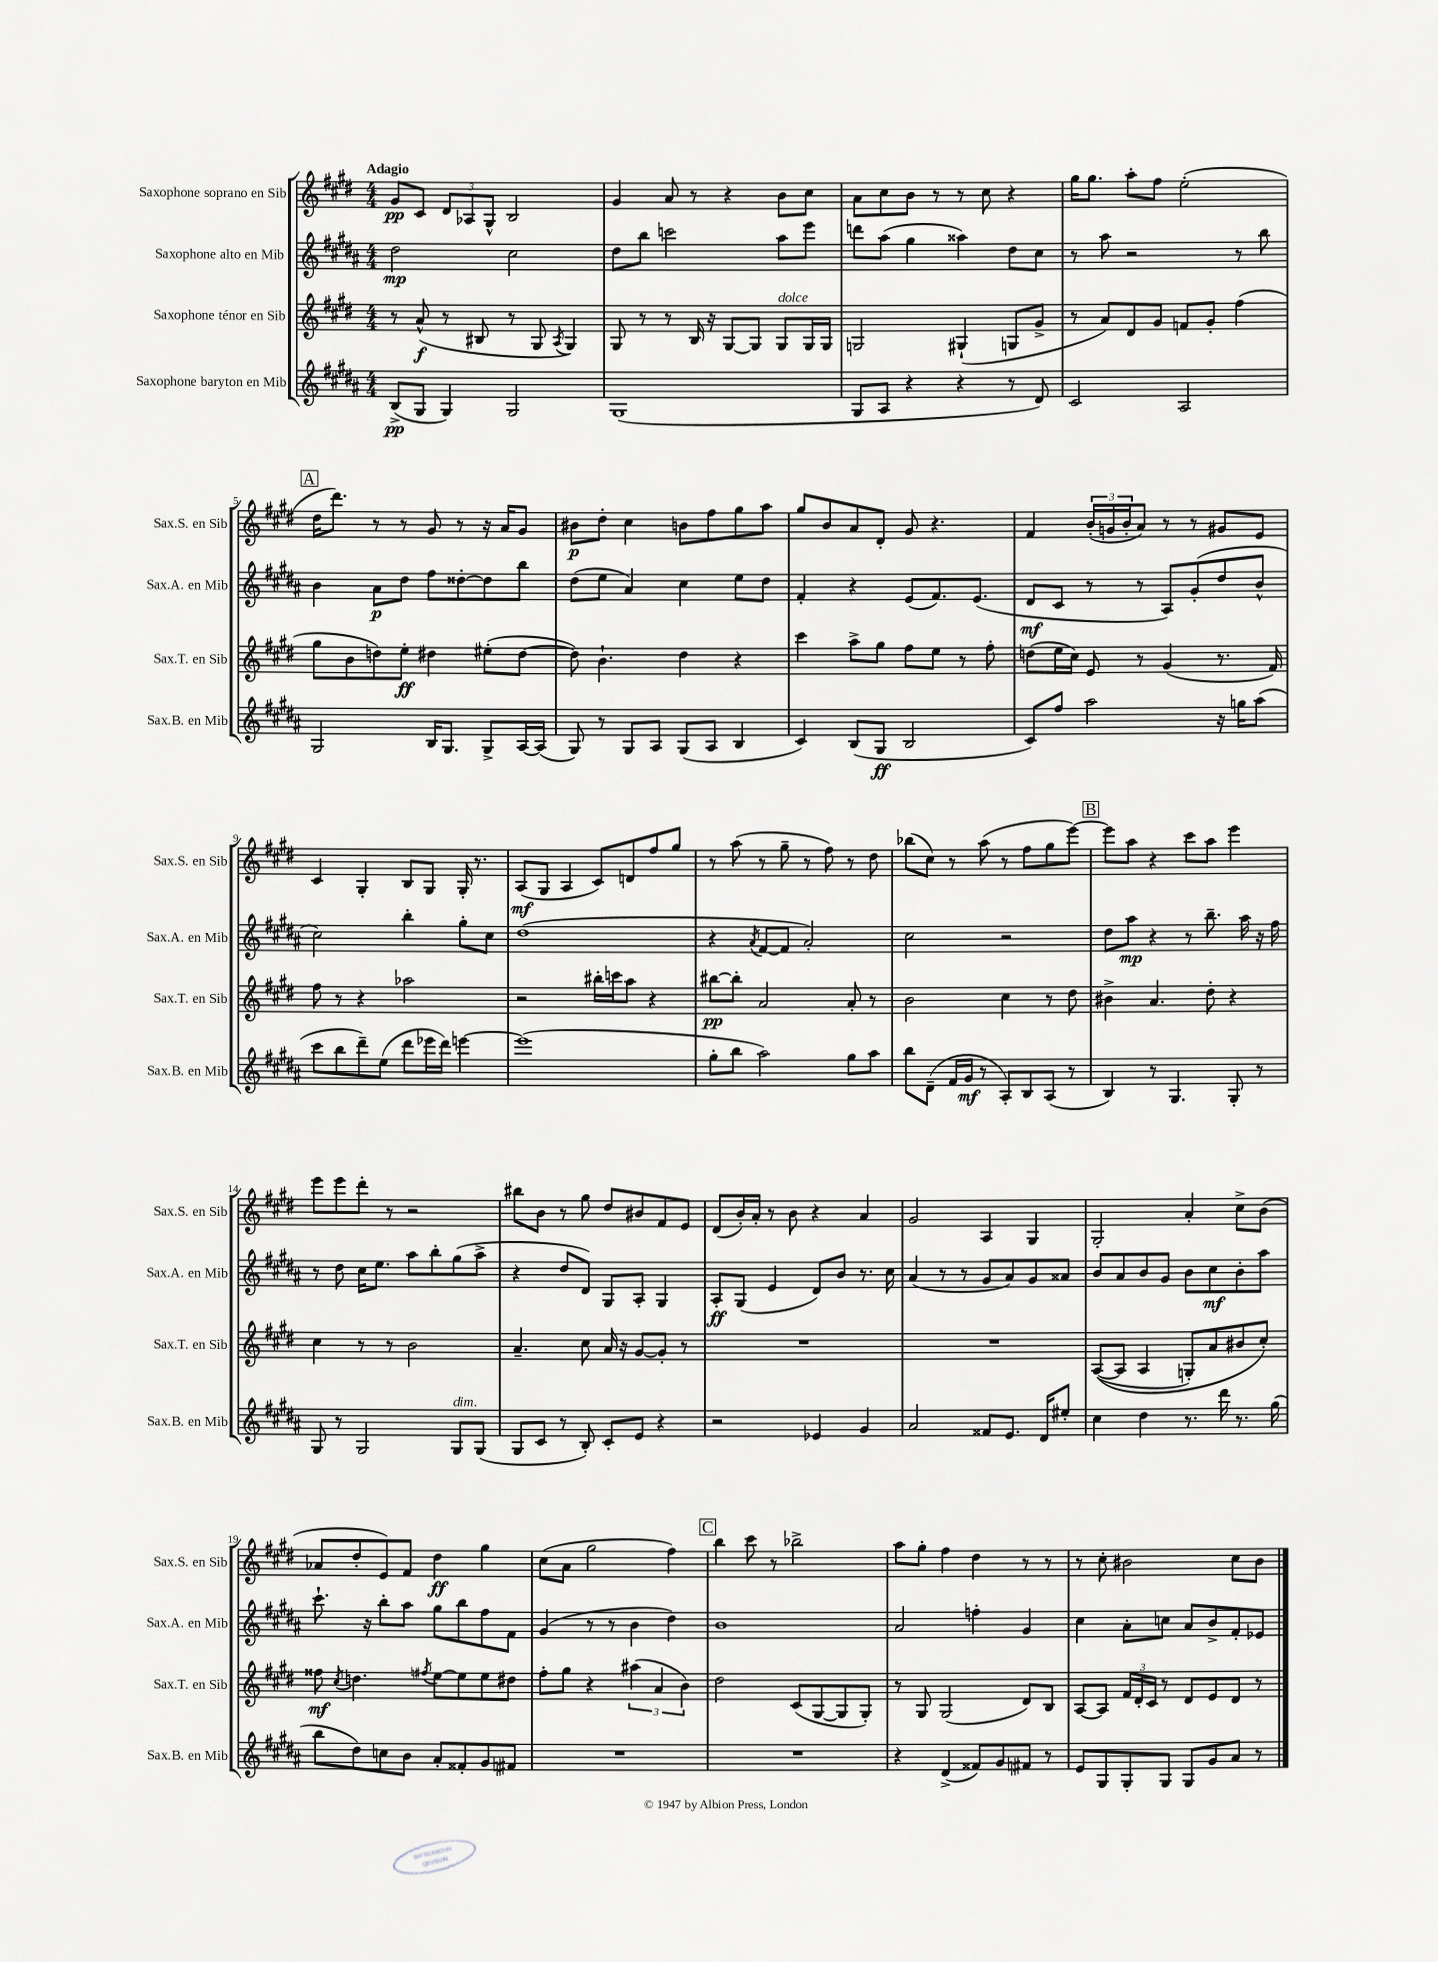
<<
\new StaffGroup <<
\new Staff = "s0" \with { instrumentName = "Saxophone soprano en Sib" shortInstrumentName = "Sax.S. en Sib" } {
    \clef treble \key e \major \numericTimeSignature \time 4/4 \tempo "Adagio"
    gis'8\pp cis'8 \tuplet 3/2 { dis'8 aes8 gis8-^ } b2 |
    gis'4 a'8 r8 r4 b'8 cis''8 |
    a'8 cis''8 b'8 r8 r8 cis''8 r4 |
    gis''16 gis''8. a''8-. fis''8 e''2-.( |
    \mark \markup { \box "A" } dis''16 dis'''8.) r8 r8 gis'8 r8 r16 a'16 gis'8 |
    bis'8\p dis''8-. cis''4 b'8 fis''8 gis''8 a''8 |
    gis''8 b'8 a'8 dis'8-. gis'8 r4. |
    fis'4 \tuplet 3/2 { b'16-.( g'16 b'16-. } a'8) r8 r8 gis'8 e'8 |
    cis'4 gis4-. b8 gis8 gis16-. r8. |
    a8\mf( gis8 a4 cis'8) d'8 fis''8 gis''8 |
    r8 a''8( r8 gis''8-- r8 fis''8) r8 dis''8 |
    bes''8( cis''8) r8 a''8( r8 fis''8 gis''8 e'''8~) |
    \mark \markup { \box "B" } e'''8 a''8 r4 cis'''8 a''8 e'''4 |
    e'''8 e'''8 dis'''8-. r8 r2 |
    bis''8 b'8 r8 gis''8 dis''8 bis'8 fis'8 e'8 |
    dis'8( b'16-.) a'16-. r8 b'8 r4 a'4 |
    gis'2 a4 gis4 |
    gis2-. a'4-. cis''8-> b'8( |
    aes'8 dis''8-. e'8) fis'8 dis''4\ff gis''4 |
    cis''8( a'8 gis''2 fis''4) |
    \mark \markup { \box "C" } b''4 cis'''8 r8 bes''2-> |
    a''8 gis''8-. fis''4 dis''4 r8 r8 |
    r8 cis''8-. bis'2 cis''8 bis'8 \bar "|." |
}
\new Staff = "s1" \with { instrumentName = "Saxophone alto en Mib" shortInstrumentName = "Sax.A. en Mib" } {
    \clef treble \key b \major \numericTimeSignature \time 4/4
    dis''2\mp cis''2 |
    dis''8 b''8 c'''2 ais''8 e'''8 |
    d'''8 ais''8( gis''4 aisis''4) dis''8 cis''8 |
    r8 ais''8 r2 r8 b''8 |
    \mark \markup { \box "A" } b'4 ais'8\p dis''8 fis''8 disis''8~-. disis''8 b''8 |
    dis''8( e''8 ais'4) cis''4 e''8 dis''8 |
    fis'4-. r4 e'8( fis'8.) e'8.( |
    dis'8\mf cis'8 r8 r8 ais8) gis'8-.( dis''8 b'8-^ |
    cis''2) b''4-. gis''8-. cis''8 |
    dis''1( |
    r4 \acciaccatura { ais'8 } fis'8~ fis'8 ais'2-.) |
    cis''2 r2 |
    \mark \markup { \box "B" } dis''8 ais''8\mp r4 r8 b''8.-- ais''16 r16 fis''16 |
    r8 dis''8 cis''16 e''8. ais''8 b''8-. gis''8( ais''8-> |
    r4 dis''8 dis'8) gis8 ais8-. gis4 |
    ais8-.\ff gis8( e'4 dis'8) b'8 r8. cis''16 |
    ais'4( r8 r8 gis'8 ais'8) gis'8 aisis'8 |
    b'8 ais'8 b'8 gis'8 b'8 cis''8\mf b'8-. ais''8 |
    cis'''8.-! r16 b''8-. ais''8 gis''8 b''8 fis''8 fis'8 |
    gis'4( r8 r8 b'4 dis''4) |
    \mark \markup { \box "C" } b'1 |
    ais'2 f''4-. gis'4 |
    cis''4 ais'8-. c''8 ais'8 b'8-> fis'8-. ees'8 \bar "|." |
}
\new Staff = "s2" \with { instrumentName = "Saxophone ténor en Sib" shortInstrumentName = "Sax.T. en Sib" } {
    \clef treble \key e \major \numericTimeSignature \time 4/4
    r8 a'8-^\f( r8 bis8 r8 gis8 \acciaccatura { a8 } gis4) |
    gis8 r8 r8 b16 r16 gis8~ gis8 gis8^\markup { \italic "dolce" } gis16 gis16 |
    g2 gis4-!( g8 gis'8-> |
    r8 a'8) dis'8 gis'8 f'8 gis'8-. fis''4( |
    \mark \markup { \box "A" } gis''8 b'8 d''8) e''8-.\ff dis''4 eis''8-.( dis''8~ |
    dis''8) b'4.-! dis''4 r4 |
    cis'''4 a''8-> gis''8 fis''8 e''8 r8 fis''8-. |
    d''8( e''16 cis''16) e'8 r8 gis'4( r8. fis'16) |
    fis''8 r8 r4 aes''2 |
    r2 bis''16-. c'''16 a''8 r4 |
    bis''8~\pp bis''8-. a'2 a'8-. r8 |
    b'2 cis''4 r8 dis''8 |
    \mark \markup { \box "B" } bis'4-> a'4. dis''8-. r4 |
    cis''4 r8 r8 b'2 |
    a'4.-- cis''8 a'16 r16 gis'8~ gis'8-. r8 |
    R1 |
    R1 |
    a8~(\( a8 a4 g8-.) a'8 bis'8 cis''8-.\) |
    fisis''8\mf \acciaccatura { cis''8 } d''4. \acciaccatura { fis''8 } e''8~ e''8 e''8 dis''8 |
    fis''8-. gis''8 r4 \tuplet 3/2 { ais''4( a'4 b'4) } |
    \mark \markup { \box "C" } dis''2 cis'8( gis8~ gis8 gis8-.) |
    r8 gis8 gis2( dis'8) b8 |
    a8~ a8 \tuplet 3/2 { fis'16 dis'16-. cis'16 } r8 dis'8 e'8 dis'8 r8 \bar "|." |
}
\new Staff = "s3" \with { instrumentName = "Saxophone baryton en Mib" shortInstrumentName = "Sax.B. en Mib" } {
    \clef treble \key b \major \numericTimeSignature \time 4/4
    b8->\pp( gis8 gis4) gis2 |
    gis1( |
    gis8 ais8 r4 r4 r8 dis'8) |
    cis'2 ais2 |
    \mark \markup { \box "A" } gis2 b16 gis8. gis8-> ais16~ ais16( |
    gis8) r8 gis8 ais8 gis8( ais8 b4 |
    cis'4) b8( gis8\ff b2 |
    cis'8) fis''8 ais''2 r16 g''16 ais''8( |
    cis'''8 b''8 dis'''8--) e''8( dis'''8 ees'''16 dis'''16) e'''4~ |
    e'''1( |
    gis''8-. b''8 ais''2) gis''8 ais''8 |
    b''8 dis'8--( fis'16 gis'16\mf r8 ais8-.) b8 ais8( r8 |
    \mark \markup { \box "B" } b4) r8 gis4. gis8-. r8 |
    gis8 r8 gis2 gis8^\markup { \italic "dim." } gis8( |
    gis8 cis'8 r8 b8-.) cis'8-. e'8 r4 |
    r2 ees'4 gis'4 |
    ais'2 fisis'8 e'8. dis'16 eis''8-. |
    cis''4 dis''4 r8. dis'''16 r8. gis''16( |
    b''8 dis''8) c''8 b'8 ais'8-. fisis'8-. gis'8 fis'8 |
    R1 |
    \mark \markup { \box "C" } R1 |
    r4 dis'4->( fisis'8) gis'8 fis'8 r8 |
    e'8 gis8 gis8-. gis8 gis8 gis'8 ais'8 r8 \bar "|." |
}
>>
>>
